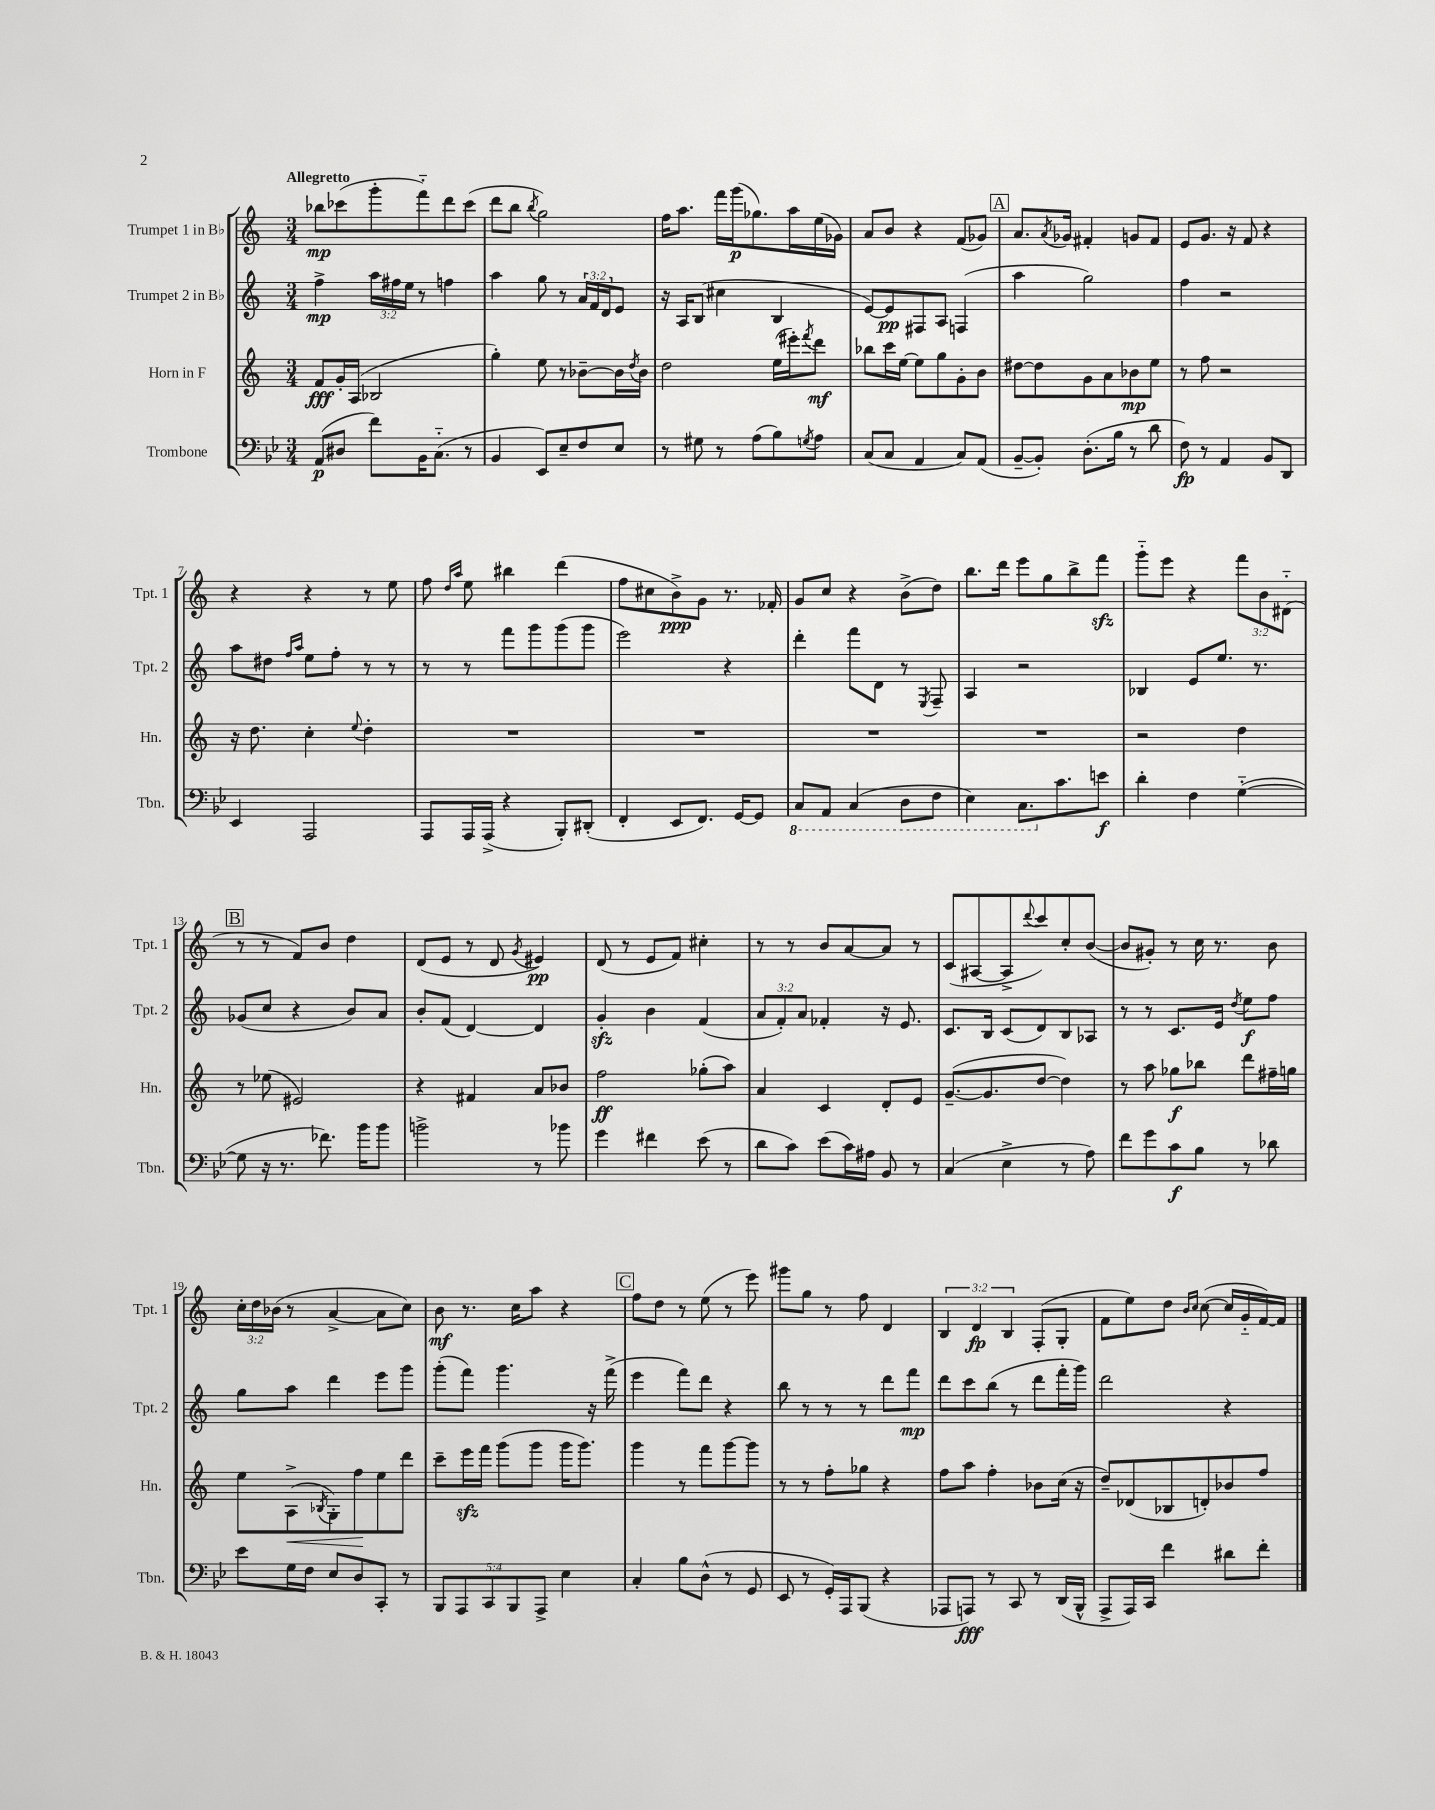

**kern	**kern	**kern	**kern
*staff4	*staff3	*staff2	*staff1
*clefF4	*clefG2	*clefG2	*clefG2
*k[b-e-]	*k[]	*k[]	*k[]
*M3/4	*M3/4	*M3/4	*M3/4
(8AA	8f	4ff^	8bb-
8D#	16g'	.	(8ccc-
.	(16A	.	.
8f)	2B-	24aa	8ggg'
.	.	24ff#	.
.	.	24ee	.
16BB-	.	8r	8fff'~)
(8.C'~	.	.	.
.	.	4ff	8ddd
8r	.	.	(8ccc-
=	=	=	=
4BB-	4gg')	4aa	8ddd
.	.	.	8bb
.	.	.	8qbb
8EE-)	8ee	8gg	2gg)
8E-~	8r	8r	.
8F	[8b-~	24a	.
.	.	24f	.
.	.	24d	.
8E-	16b-]	8e	.
.	8qdd	.	.
.	16b-	.	.
=	=	=	=
8r	2dd	16r	16ff
.	.	16A	8.aa
8G#	.	(8B	.
8r	.	4cc#	16fff
.	.	.	(16ggg
(8A	.	.	8.gg-)
8B-)	(16ee	4B	.
.	16eee#')	.	16aa
8qG	8qfff	.	.
8A	8ddd	.	(16ee
.	.	.	16g-)
=	=	=	=
(8C	8bb-	[8e)	8a
8C	16ccc	8e]	8b
.	[16ee	.	.
4AA	8ee]	8F#	4r
.	8gg	8A	.
8C)	8g'	(4F	(8f
(8AA	8b	.	8g-)
=	=	=	=
[8BB-~	[8dd#	4aa	8.a
8BB-'])	8dd#]	.	.
.	.	.	8qa
.	.	.	16g-
(8.D'	8g	2gg)	4f#'
.	8a	.	.
16B-	.	.	.
8r	8b-	.	8g
8d	8ee	.	8f#
=	=	=	=
8F)	8r	4ff	8e
8r	8ff	.	8.g
4AA	2r	2r	.
.	.	.	16r
.	.	.	8f
8BB-	.	.	4r
8DD	.	.	.
=	=	=	=
4EE-	16r	8aa	4r
.	8.dd	.	.
.	.	8dd#	.
.	.	16qqff	.
.	.	16qqaa	.
2AAA	4cc'	8ee	4r
.	.	8ff'	.
.	8qqee	.	.
.	4dd'	8r	8r
.	.	8r	8ee
=	=	=	=
8AAA	2.r	8r	8ff
.	.	.	16qqdd
.	.	.	16qqaa
16AAA	.	8r	8ee
(16AAA^	.	.	.
4r	.	8fff	4bb#
.	.	8ggg	.
8BBB-')	.	(8ggg	(4ddd
(8DD#'	.	8ggg	.
=	=	=	=
4FF'	2.r	2eee)	8ff
.	.	.	8cc#
8EE-	.	.	8b^)
8.FF)	.	.	8g
.	.	4r	8.r
[16GG	.	.	.
8GG]	.	.	.
.	.	.	16f-'
=	=	=	=
8CC	2.r	4ddd'	8g
8AAA	.	.	8cc
(4CC	.	8fff	4r
.	.	8d	.
8DD	.	8r	(8b^
.	.	8qE	.
8FF	.	8F~	8dd)
=	=	=	=
4EE-)	2.r	4A	8.bb
.	.	.	16ddd
8.CC	.	2r	8eee
.	.	.	8gg
8.c	.	.	.
.	.	.	8bb^
8e	.	.	8fff
=	=	=	=
4d'	2r	4B-	8ggg'~
.	.	.	8eee
4F	.	8e	4r
.	.	8.ee	.
([4G'~	4dd	.	12fff
.	.	8.r	.
.	.	.	12b
.	.	.	(12d#'~
=	=	=	=
8G]	8r	(8g-	8r
16r	(8ee-	8cc	8r
8.r	.	.	.
.	2e#)	4r	8f)
8.f-)	.	.	8b
.	.	8b)	4dd
16b-	.	.	.
8b-	.	8a	.
=	=	=	=
2b^	4r	8b'	(8d
.	.	(8f	8e
.	4f#	[4d)	8r
.	.	.	8d
.	.	.	8qg
8r	8a	4d]	4e#)
8b-	8b-	.	.
=	=	=	=
4g	2ff	4g'	(8d
.	.	.	8r
4f#	.	4b	8e
.	.	.	8f)
(8e-	(8gg-'	(4f	4cc#'
8r	8aa)	.	.
=	=	=	=
8d	4a	12a	8r
.	.	12f')	.
8c)	.	.	8r
.	.	12a	.
(8e-	4c	4f-'	8b
16c)	.	.	[8a
16A#	.	.	.
8BB-	8d'	16r	8a]
.	.	8.e	.
8r	8e	.	8r
=	=	=	=
(4C	([8.g~	8.c	(8c
.	.	.	[8A#
.	8.g]	16B	.
4E-^	.	(8c	8A#^]
.	.	.	8qqddd
.	[8dd	8d)	8ccc)
8r	4dd])	8B	8cc'
8A)	.	8A-	([8b
=	=	=	=
8f	8r	8r	8b]
8g	8aa	8r	8g#')
8c	8gg-	8.c	8r
8B-	8bb-	.	16cc
.	.	16e	8.r
.	.	8qdd	.
8r	8ddd	8ee	.
8d-	16ff#~	8ff	8b
.	16gg	.	.
=	=	=	=
8e-	8ee	8gg	24cc'
.	.	.	24dd
.	.	.	(24b-
16G	(8A^	8aa	8r
16F	.	.	.
.	8qB-	.	.
8E-	8G')	4ddd	[4a^
8D	8ff	.	.
8CC'	8ee	8eee	8a]
8r	8ddd	8ggg	8cc)
=	=	=	=
10BBB-	8ccc~	(8ggg'	8b
10AAA	.	.	.
.	16eee	8fff)	8.r
.	16fff	.	.
10CC	.	.	.
.	(8ggg	4.ggg	.
10BBB-	.	.	.
.	.	.	16cc
.	8ggg	.	8aa
10AAA^	.	.	.
4E-	16ggg	.	4r
.	8.ggg)	.	.
.	.	16r	.
.	.	(16fff^	.
=	=	=	=
4C'	4ggg	4eee	8ff
.	.	.	8dd
8B-	8r	8fff)	8r
(8D^^	8fff	8ddd	(8ee
8r	[8ggg	4r	8r
8GG	8ggg]	.	8eee)
=	=	=	=
8EE-	8r	8bb	8ggg#
8r	8r	8r	8gg
16GG')	8ff'	8r	8r
16AAA	.	.	.
(8BBB-	8gg-	8r	8ff
4r	4r	8ddd	4d
.	.	8fff	.
=	=	=	=
8AAA-	8ff	8ddd	6B
8AAA)	8aa	8ccc	.
.	.	.	6d
8r	4ff'	(8bb	.
.	.	.	6B
8CC	.	8r	.
8r	8b-	8ddd	(8F'
(16DD	(16cc	16fff'	8G'
16BBB-^^	16r	16ggg)	.
=	=	=	=
8AAA^	8dd~)	2ddd	8f
16AAA)	(8d-	.	8ee)
16CC	.	.	.
4f	8B-	.	8dd
.	.	.	16qqb
.	.	.	16qqcc
.	8d')	.	([8cc
8d#	8b-	4r	16cc]
.	.	.	16g'~
8f'	8ff	.	[16f)
.	.	.	16f]
==	==	==	==
*-	*-	*-	*-
